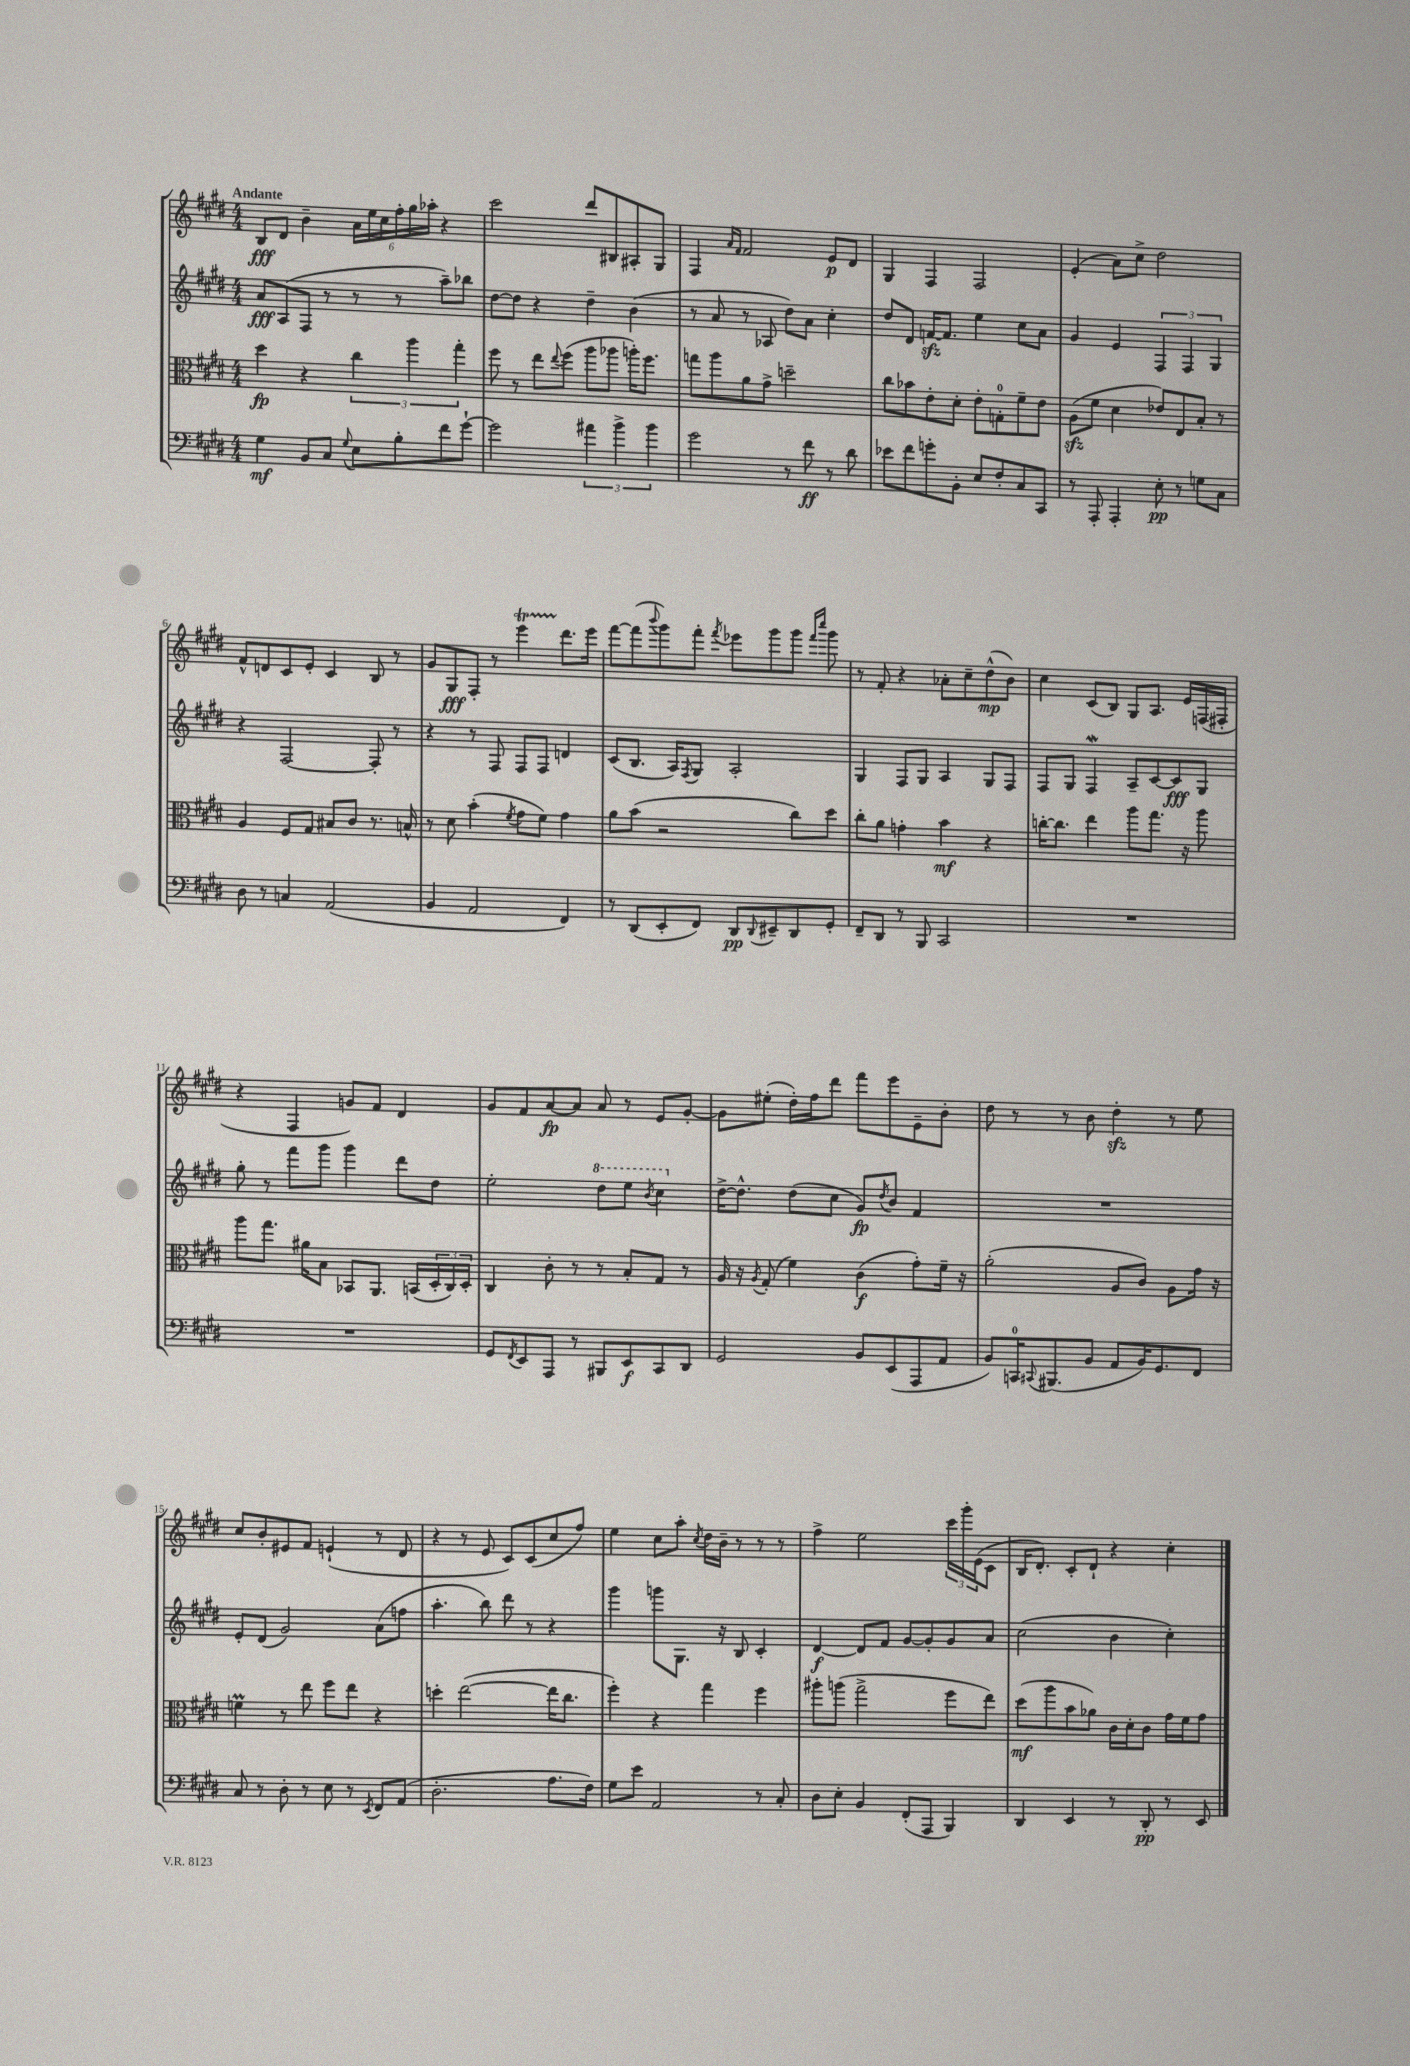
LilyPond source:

<<
\new StaffGroup <<
\new Staff = "s0" {
    \clef treble \key e \major \numericTimeSignature \time 4/4 \tempo "Andante"
    b8\fff dis'8 b'4-- \tuplet 6/4 { a'16 e''16 cis''16 fis''16-. gis''16 aes''16-. } r4 |
    cis'''2 dis'''8 bis8 ais8-. gis8 |
    fis4 \grace { a'16 fis'16 } fis'2 e'8\p dis'8 |
    gis4 fis4 fis2 |
    e'4-.( a'8) cis''8-> dis''2 |
    fis'8-^ d'8 cis'8 e'8-. cis'4 b8 r8 |
    gis'8 gis8\fff fis8-. r8 e'''4\startTrillSpan dis'''8.\stopTrillSpan e'''16 |
    fis'''8~ fis'''8( \appoggiatura { b'''8 } gis'''8) fis'''8-. \acciaccatura { fis'''8 } ees'''8 gis'''8 gis'''8 \grace { fis'''16 cis''''16 } gis'''8 |
    r8 fis'8-. r4 aes'8-. cis''8-- dis''8-^\mp( b'8) |
    cis''4 cis'8( b8) gis8 a8. e'16 f16( fis16-. |
    r4 fis4 g'8) fis'8 dis'4 |
    gis'8 fis'8 a'8~\fp a'8 a'8 r8 e'8 gis'8~-. |
    gis'8 eis''8-.( dis''16-.) fis''16 dis'''8 fis'''8 e'''8 e'8-- b'8-. |
    dis''8 r8 r8 b'8 dis''4-.\sfz r8 e''8 |
    cis''8 b'8-. eis'8 fis'8 e'4-!( r8 dis'8 |
    r4 r8 e'8 cis'8) cis'8( cis''8 fis''8) |
    e''4 cis''8 a''8-. \acciaccatura { cis''8 } dis''16 b'16-- r8 r8 r8 |
    fis''4-> e''2 \tuplet 3/2 { cis'''16 gis'''16-. e'16( } cis'8 |
    b16 dis'8.-.) cis'8-. dis'8-! r4 cis''4-. \bar "|." |
}
\new Staff = "s1" {
    \clef treble \key e \major \numericTimeSignature \time 4/4
    a'8\fff a8( fis8 r8 r8 r8 a''8--) bes''8 |
    dis''8~ dis''8 r4 dis''4-- b'4( |
    r8 a'8 r8 aes8 dis''8) a'8 cis''4-. |
    dis''8 dis'8 f'16~\sfz f'8. e''4 cis''8 a'8 |
    gis'4 e'4 \tuplet 3/2 { fis4 fis4 gis4 } |
    r4 fis2~ fis8-. r8 |
    r4 r8 fis8 fis8 fis8 d'4 |
    cis'8( b8. a16) \acciaccatura { fis8 } gis8 a2-. |
    gis4 fis8 gis8 a4 gis8 fis8 |
    fis8 gis8 fis4\mordent a8-- cis'8~ cis'8\fff gis8 |
    gis''8-. r8 fis'''8 gis'''8 gis'''4 dis'''8 dis''8 |
    e''2-. \ottava #1 dis'''8 e'''8 \acciaccatura { b''8 } cis'''4 \ottava #0 |
    dis''16~-> dis''8.-^ dis''8( cis''8 gis'8\fp) \acciaccatura { dis''8 } b'8 fis'4 |
    R1 |
    e'8-. dis'8( gis'2) a'8( f''8 |
    a''4.-. b''8) dis'''8 r8 r4 |
    gis'''4 g'''8 gis8. r16 b8 cis'4-. |
    dis'4~\f dis'8 fis'8 gis'8~ gis'8-. gis'8 a'8 |
    cis''2( b'4 cis''4-.) \bar "|." |
}
\new Staff = "s2" {
    \clef alto \key e \major \numericTimeSignature \time 4/4
    dis''4\fp r4 \tuplet 3/2 { cis''4 a''4 gis''4-. } |
    fis''8 r8 e''8 \appoggiatura { e''8 } fis''8( a''8 aes''8 a''16-.) fis''8. |
    g''8 a''8 a'8 gis'8-> d''2-- |
    cis''8 bes'8 e'8-. dis'8-. e'8-. g8-0-. fis'8-- e'8 |
    a8\sfz( fis'8 dis'4 ees'8) e8 b8-. r8 |
    a4 fis8 gis8 bis8 cis'8 r8. b16-^ |
    r8 dis'8 b'4-.( \acciaccatura { fis'8 } gis'8 fis'8) gis'4 |
    a'8 b'8( r2 cis''8) dis''8 |
    cis''8-. a'8 g'4-. b'4\mf r4 |
    c''16~-. c''8. e''4 a''8 gis''8. r16 a''8 |
    a''8 gis''8. ais'16 b8 bes,8 a,8. b,16( \tuplet 3/2 { dis16-. cis16) dis16-. } |
    cis4 cis'8-. r8 r8 b8-. gis8 r8 |
    a16 r16 \acciaccatura { a8 } gis8-.( fis'4) cis'4\f( gis'8-.) fis'16-- r16 |
    a'2-.( a8 cis'8) a8 gis'16 r16 |
    f'4\prall r8 e''8 fis''8 e''8 r4 |
    d''4-. e''2~( e''16 cis''8. |
    fis''4-.) r4 gis''4 fis''4 |
    ais''8-. a''8( gis''2-> fis''8 e''8) |
    dis''8\mf( a''8 b'8 aes'8) cis'16 dis'16-. cis'8 gis'16 fis'16 gis'8 \bar "|." |
}
\new Staff = "s3" {
    \clef bass \key e \major \numericTimeSignature \time 4/4
    gis4\mf b,8 cis8 \appoggiatura { gis8 } e8 b8-. fis'8 gis'8~-! |
    gis'2 \tuplet 3/2 { ais'4 b'4-> b'4 } |
    gis'2 r8 fis'8\ff r8 dis'8 |
    ees'8 fis'8 g'8-. b,8-. e8 fis8-. cis8 cis,8 |
    r8 a,,8-. a,,4-. e8-.\pp r8 g8 cis8 |
    dis8 r8 c4 a,2( |
    b,4 a,2 fis,4) |
    r8 dis,8( e,8-. fis,8) dis,8\pp \appoggiatura { dis,8 } eis,8-- dis,8 gis,8-. |
    fis,8-- dis,8 r8 b,,8 cis,2 |
    R1 |
    R1 |
    gis,8 \acciaccatura { fis,8 } e,8 a,,8 r8 bis,,8 e,8\f cis,8 dis,8 |
    gis,2 b,8 e,8( a,,8 a,8 |
    b,8) c,16-0 \appoggiatura { cis,8 } bis,,8.( b,8 a,8 b,16) gis,8. fis,8 |
    cis8 r8 dis8-. r8 e8 r8 \acciaccatura { e,8 } fis,8 a,8( |
    dis2.-. a8. fis16) |
    gis8 e'8 a,2 r8 cis8-. |
    dis8 e8-. b,4 fis,8-.( a,,8 b,,4) |
    dis,4 e,4 r8 dis,8-.\pp r8 e,8 \bar "|." |
}
>>
>>
